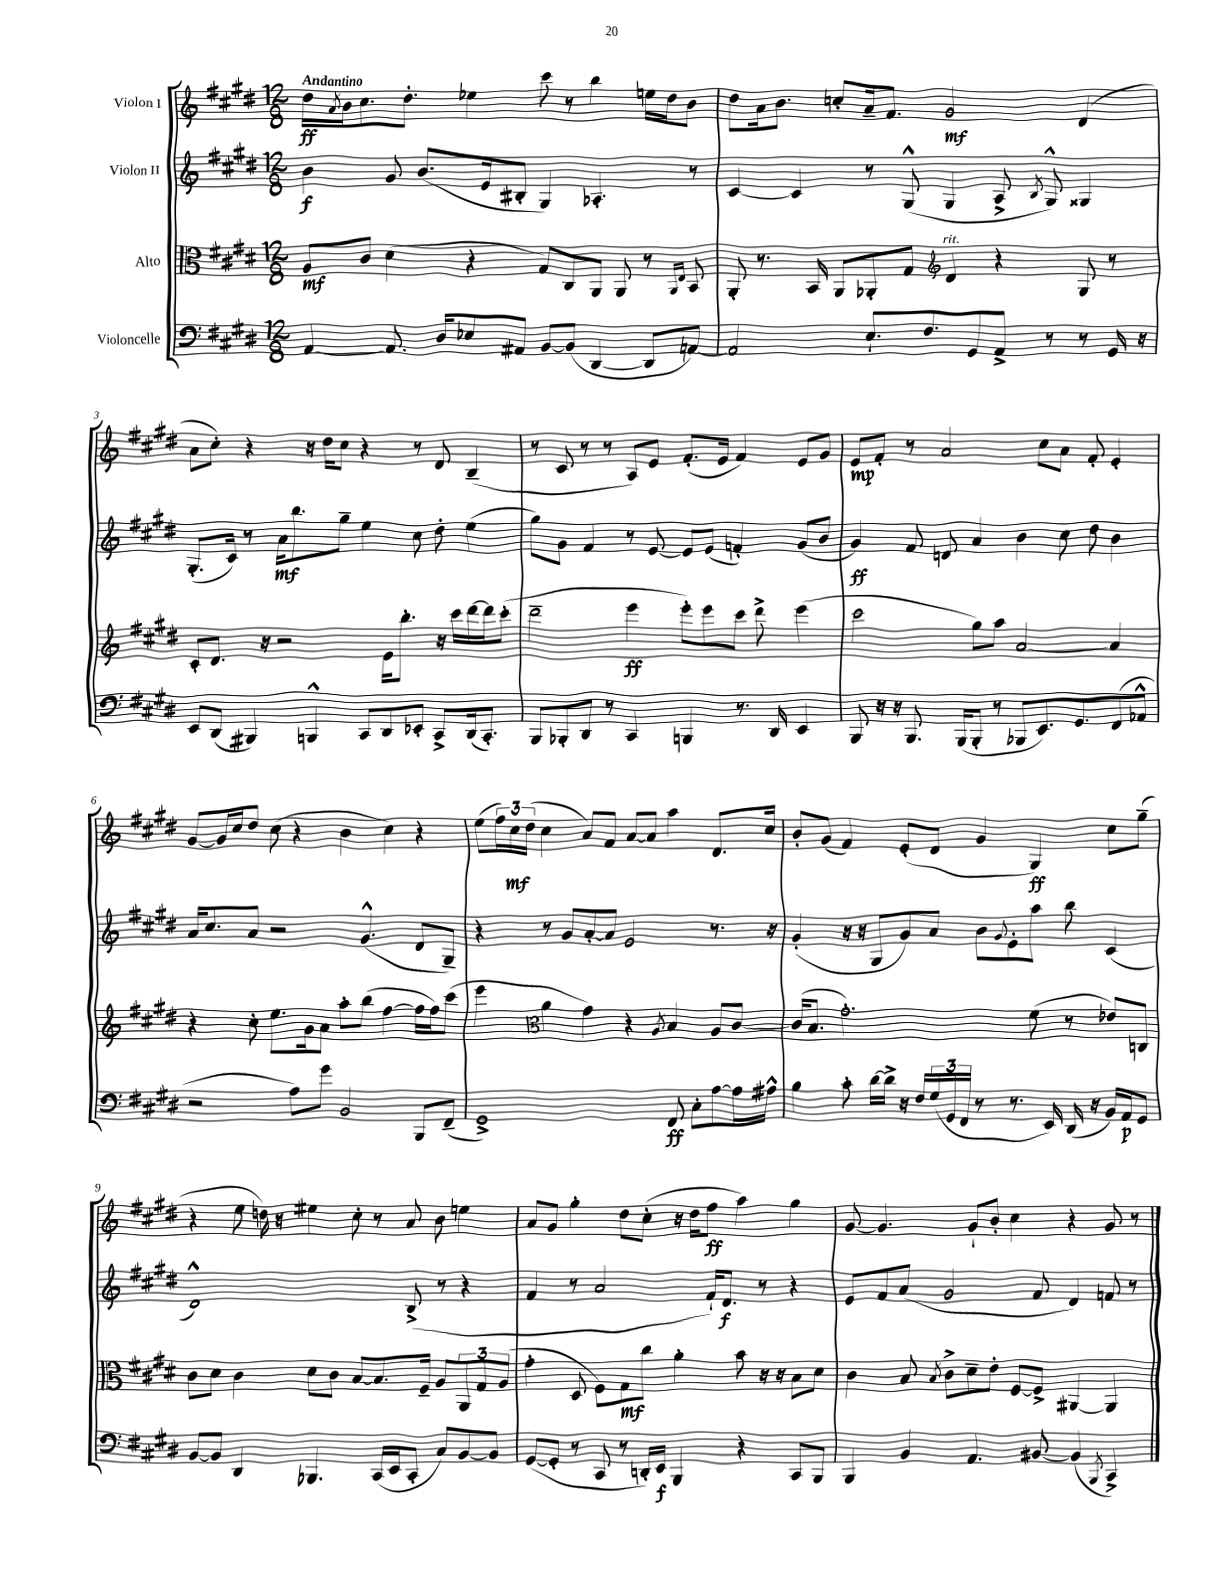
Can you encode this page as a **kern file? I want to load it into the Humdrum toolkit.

**kern	**kern	**kern	**kern
*staff4	*staff3	*staff2	*staff1
*clefF4	*clefC3	*clefG2	*clefG2
*k[f#c#g#d#]	*k[f#c#g#d#]	*k[f#c#g#d#]	*k[f#c#g#d#]
*M12/8	*M12/8	*M12/8	*M12/8
[4AA	8A	4b	16dd#
.	.	.	8qa
.	.	.	16b
.	8c#	.	8.cc#
8.AA]	(4d#	8g#	.
.	.	.	8.dd#'
.	.	(8.b	.
16D#	.	.	.
8E-	4r	.	4ee-
.	.	16e	.
8AA#	.	8B#'	.
[8BB	8G#)	4G#)	8ccc#
(8BB]	8C#	.	8r
[4DD#	8AA	4.A-'	4bb
.	8AA	.	.
8DD#]	8r	.	16ee
.	.	.	16dd#
.	16qqAA	.	.
.	16qqE	.	.
[8AA)	8BB	8r	8b
=	=	=	=
2AA]	8AA'	[4c#	8dd#
.	8.r	.	16a
.	.	.	8.b
.	.	4c#]	.
.	16BB	.	.
.	8AA	.	8cc'
8.E`	8AA-'	8r	16a~
.	.	.	8.f#
.	8G#	(8G#^^	.
8.F#	.	.	.
*	*clefG2	*	*
.	4d#	4G#	2g#
8GG#	.	.	.
8AA^	4r	8A^	.
.	.	8qB	.
8r	.	8G#^^)	.
8r	8G#	4G##	(4d#
16GG#	8r	.	.
16r	.	.	.
=	=	=	=
8EE	8c#'	(8.G#'	8a
(8DD#	8.d#	.	8cc#')
.	.	16c#)	.
4BBB#)	.	8r	4r
.	16r	.	.
.	2r	16a	.
.	.	8.bb	.
4BBB^^	.	.	16r
.	.	.	16dd#
.	.	8gg#~	8cc#
8CC#	.	4ee	4r
8DD#	16e	.	.
.	8.bb'	.	.
8EE-'	.	8cc#	8r
8CC#^	16r	8dd#'	8d#
.	16ccc#	.	.
(16DD#	[16ddd#	(4ee	(4B~
8.CC#')	16ddd#]	.	.
.	(8ccc#'	.	.
=	=	=	=
8BBB	2ddd#~	8gg#)	8r
8BBB-'	.	8g#	8c#
8DD#	.	4f#	8r
8r	.	.	8r
4CC#	4eee	8r	8A)
.	.	[8e	8e
4BBB	8eee')	8e]	(8.f#'
.	8eee	(8e	.
.	.	.	16e
8.r	8ccc#	4f')	4f#)
.	8ddd#^	.	.
16DD#	.	.	.
4EE	(4eee	(8g#	8e
.	.	8b	8g#
=	=	=	=
8BBB	2ccc#	4g#)	8e
16r	.	.	8f#'
16r	.	.	.
8.BBB	.	8f#	8r
.	.	8d	2a
(16BBB	.	.	.
8BBB'	8gg#)	4a	.
8r	8aa	.	.
8BBB-	[2a	4b	.
8.EE)	.	.	8cc#
.	.	8cc#	8a
8.GG#	.	.	.
.	.	8dd#	8f#'
(8FF#	4a]	4b	4e'
8AA-^^	.	.	.
=	=	=	=
2r	4r	16a	[8g#
.	.	8.cc#	.
.	.	.	16g#]
.	.	.	16cc#
.	8cc#'	8a	8dd#
.	8.ee	2r	(8cc#
8A)	.	.	4r
.	16g#	.	.
8g#	8a	.	.
2BB	8aa'	.	4b
.	(8bb	(4.g#^^	.
.	[4ff#	.	4cc#)
8BBB	16ff#]	8d#	4r
.	16ff#)	.	.
(8FF#~	(8ccc#	8G#~)	.
=	=	=	=
1GG#^)	4eee	4r	(8ee
.	.	.	24ff#)
.	.	.	24cc#
.	.	.	(24dd#
*	*clefC3	*	*
.	4a	8r	4cc#
.	.	8g#	.
.	4g#)	[8a'	8a)
.	.	8a]	8f#
.	4r	2e	[8a
.	.	.	8a]
.	8qA	.	.
8FF#	4B	.	4aa
8C#'	.	.	.
[8A	8A	8.r	8.d#
16A]	[8c#	.	.
16A#^^	.	16r	16cc#
=	=	=	=
4B	(16c#]	(4g#'	8b'
.	8.B	.	.
.	.	.	(8g#
8c#'	2.g#')	16r	4f#)
.	.	16r	.
[16d#	.	8G#	.
16d#^]	.	.	.
16r	.	8g#)	(8e'
16F#	.	.	.
(24G#	.	8a	8d#
24GG#	.	.	.
24FF#	.	.	.
8r	.	8b	4g#
.	.	8qqg#	.
8.r	.	8e'	.
.	(8f#	8aa	4G#)
16EE)	.	.	.
(16DD#	8r	8bb	.
16r	.	.	.
16BB)	8e-)	(4c#	8cc#
16AA	.	.	.
8GG#	8C	.	(8gg#~
=	=	=	=
[8BB	8c#	1d#^^)	4r
8BB]	8d#	.	.
4DD#	4c#	.	8ee
.	.	.	16dd)
.	.	.	16r
4.BBB-	8d#	.	4ee#
.	8c#	.	.
.	[8B	.	8cc#'
(16CC#	8.B]	.	8r
16EE	.	.	.
8CC#'	.	(8B^	8a
.	16F#~	.	.
8C#)	8A	8r	8b
[8BB	12AA	4r	4ee
.	12G#	.	.
8BB]	.	.	.
.	(12A	.	.
=	=	=	=
([8GG#	4g#'	4f#	8a
8GG#']	.	.	8g#
8r	8D#	8r	4gg#'
8CC#	8F#)	2a	.
8r	8G#	.	8dd#
16DD')	8cc#	.	(8cc#'
16EE	.	.	.
4BBB	4a'	.	16r
.	.	.	16dd#
.	.	16f#`)	8ff#
.	.	8.d#	.
4r	8b	.	4aa)
.	16r	8r	.
.	16r	.	.
8CC#	8B	4r	4gg#
8BBB	8d#	.	.
=	=	=	=
4BBB	4c#	8e	[8g#
.	.	8f#	4.g#]
4BB	8B	(8a	.
.	8qB	.	.
.	8c#^	2g#	.
4.AA	8d#~	.	8g#`
.	8e'	.	8b'
.	[8F#	.	4cc#
[8BB#	8F#^]	8f#	.
(4BB#]	[4AA#	4d#)	4r
8qBBB	.	.	.
4CC#^)	4AA#]	8f	8g#
.	.	8r	8r
==	==	==	==
*-	*-	*-	*-
